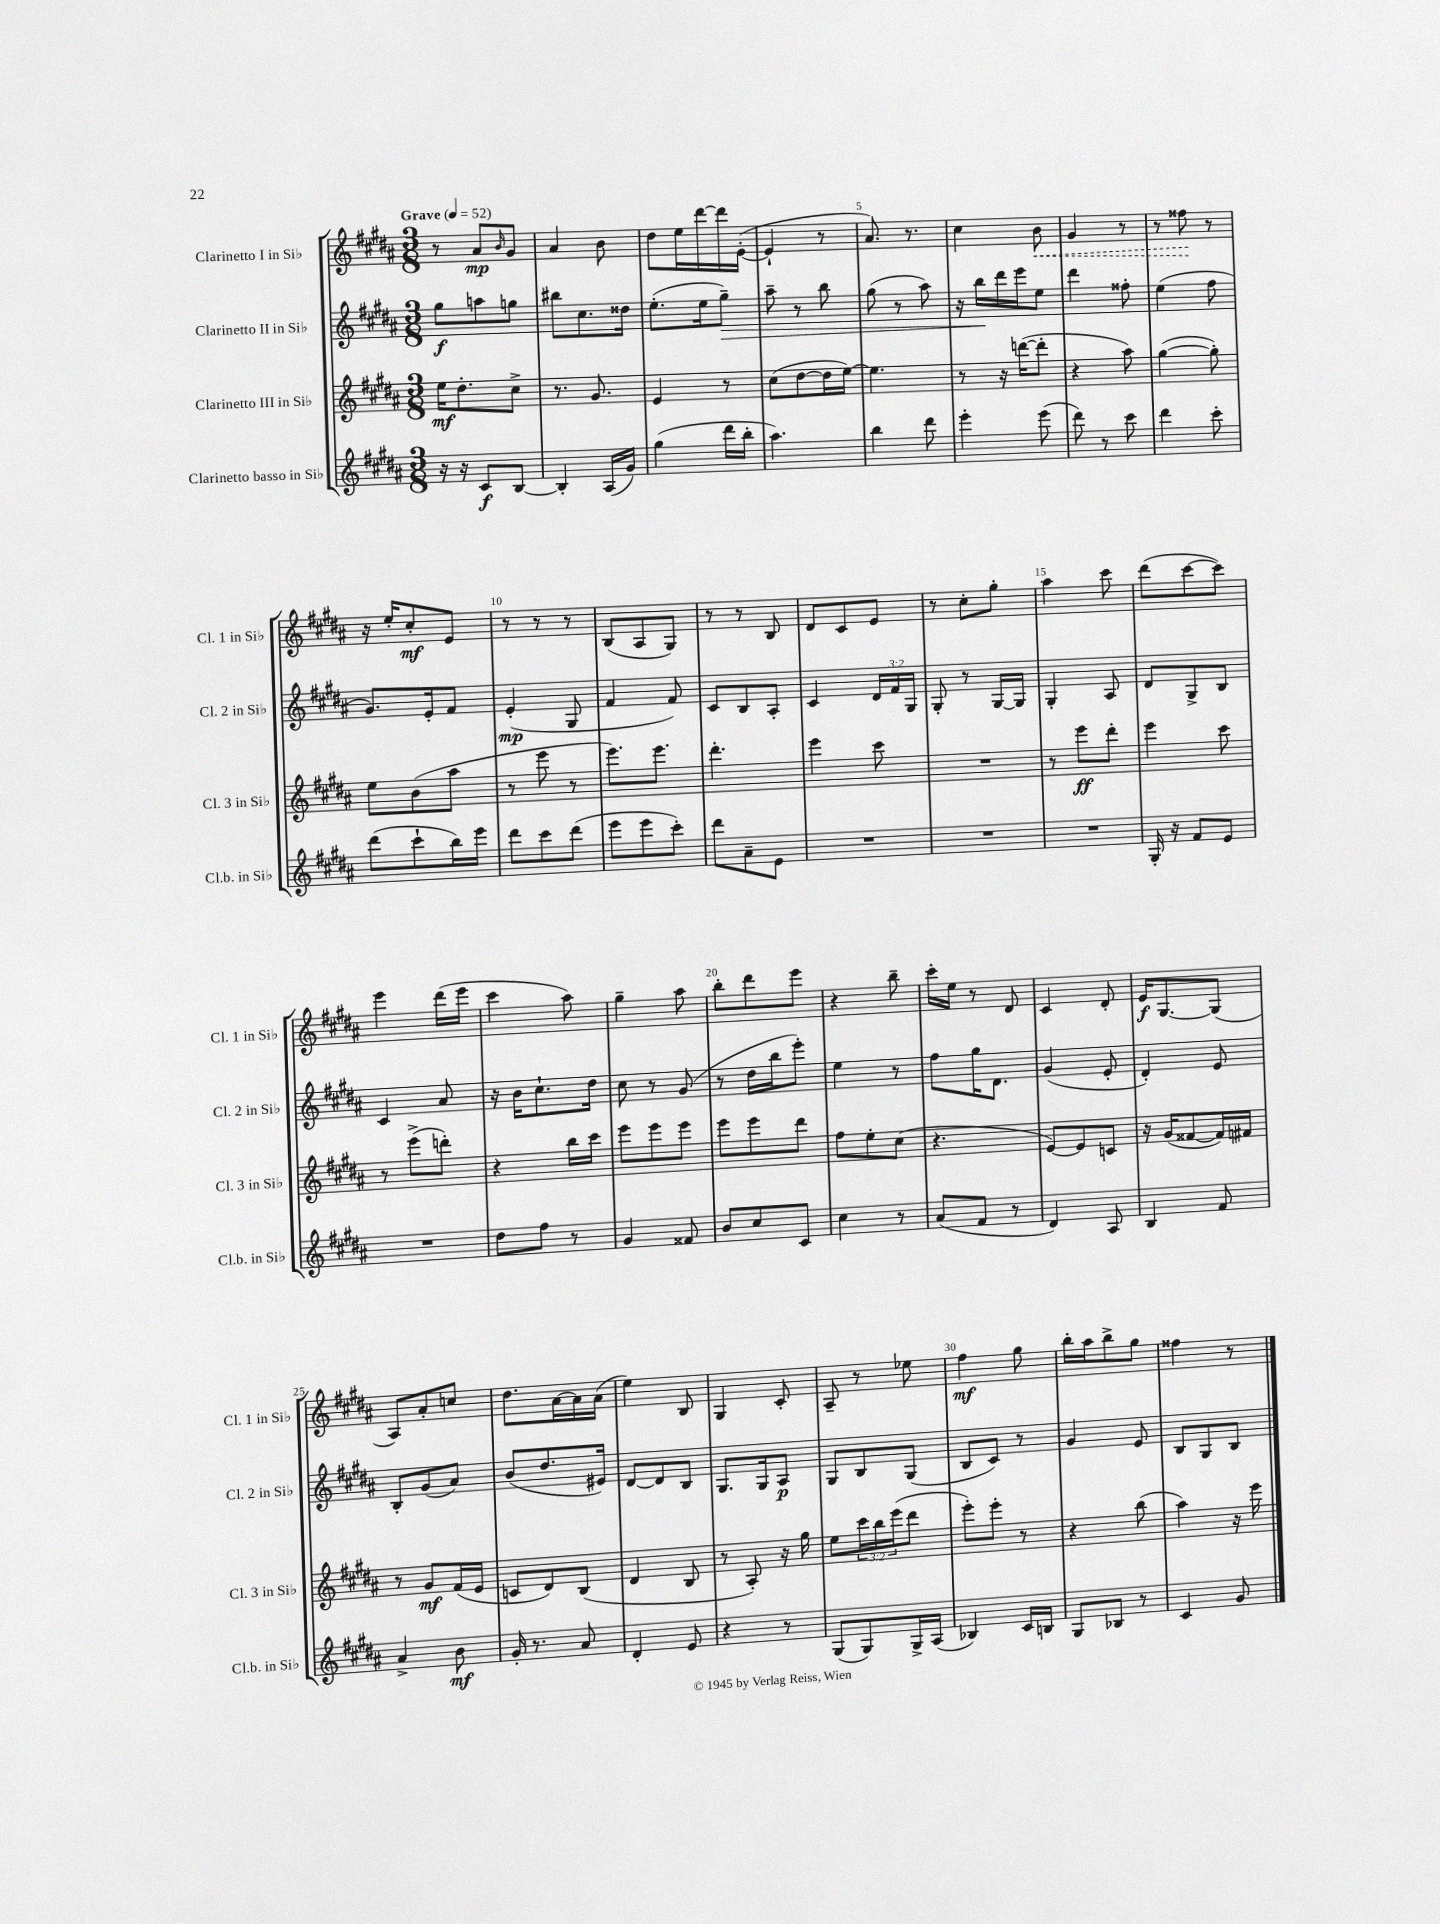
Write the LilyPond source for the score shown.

<<
\new StaffGroup <<
\new Staff = "s0" \with { instrumentName = "Clarinetto I in Sib" shortInstrumentName = "Cl. 1 in Sib" } {
    \clef treble \key b \major \numericTimeSignature \time 3/8 \tempo "Grave" 4 = 52
    r8 ais'8\mp \grace { b'16 } gis'8 |
    ais'4 b'8 |
    dis''8 e''16 dis'''16~ dis'''16 e'16~-.( |
    e'4-! r8 |
    ais'8.) r8. |
    cis''4 \once \override Hairpin.style = #'dashed-line b'8\< |
    gis'4 r8 |
    r8 fisis''8\! r8 |
    r16 e''16-. cis''8-.\mf e'8 |
    r8 r8 r8 |
    b8( ais8 gis8) |
    r8 r8 b8 |
    dis'8 cis'8 e'8 |
    r8 cis''8-. gis''8-. |
    ais''4 cis'''8 |
    dis'''8( cis'''8~ cis'''8) |
    e'''4 dis'''16( e'''16 |
    cis'''4 ais''8) |
    gis''4-- ais''8 |
    b''8-. dis'''8 e'''8 |
    r4 b''8-- |
    cis'''16-. e''16 r8 dis'8 |
    cis'4 dis'8-. |
    e'16\f gis8.~ gis8( |
    ais8) ais'8-. c''8 |
    dis''8. ais'16~ ais'16 ais'16( |
    e''4) b8 |
    gis4 cis'8-. |
    ais8-- r8 ees''8 |
    fis''4\mf gis''8 |
    b''16-. ais''16 b''8-> gis''8 |
    fisis''4 r8 \bar "|." |
}
\new Staff = "s1" \with { instrumentName = "Clarinetto II in Sib" shortInstrumentName = "Cl. 2 in Sib" } {
    \clef treble \key b \major \numericTimeSignature \time 3/8 \override Staff.TupletNumber.text = #tuplet-number::calc-fraction-text
    gis''8\f a''8 g''8 |
    bis''8 cis''8. disis''16 |
    e''8.-.( e''16 gis''8--\>) |
    ais''8-- r8 b''8 |
    gis''8( r8 ais''8) |
    r16 b''16\! dis'''16 e'''16 e''8 |
    dis'''4 fisis''8-. |
    e''4( fis''8 |
    gis'8.) e'16-. fis'8 |
    e'4-.\mp( gis8 |
    fis'4 fis'8) |
    cis'8 b8 ais8-. |
    cis'4 \tuplet 3/2 { dis'16 fis'16 gis16 } |
    gis8-. r8 gis16~ gis16 |
    gis4-. ais8 |
    dis'8 gis8-> b8 |
    cis'4 ais'8 |
    r16 b'16 cis''8.-! dis''16 |
    cis''8 r8 gis'8( |
    r8 dis''16 b''16 e'''8-.) |
    e''4 r8 |
    fis''8 gis''16 dis'8. |
    gis'4( e'8-. |
    dis'4-.) e'8 |
    b8-. gis'8( ais'8) |
    b'8( dis''8. eis'16) |
    dis'8~ dis'8 b8 |
    gis8. gis16 ais8\p |
    gis8 b8 gis8( |
    b8 cis'8) r8 |
    gis'4 e'8 |
    b8 gis8 b8 \bar "|." |
}
\new Staff = "s2" \with { instrumentName = "Clarinetto III in Sib" shortInstrumentName = "Cl. 3 in Sib" } {
    \clef treble \key b \major \numericTimeSignature \time 3/8 \override Staff.TupletNumber.text = #tuplet-number::calc-fraction-text
    e''16\mf dis''8.-. cis''8-> |
    r8. gis'8. |
    e'4 r8 |
    cis''8( dis''8~ dis''16 e''16~) |
    e''4. |
    r8 r16 d'''16~( d'''8-. |
    r4 ais''8) |
    gis''4~( gis''8-.) |
    e''8 b'8( ais''8 |
    r8 e'''8 r8 |
    e'''8.) e'''8. |
    dis'''4.-. |
    e'''4 cis'''8 |
    R4. |
    r8 e'''8\ff dis'''8-. |
    e'''4 cis'''8 |
    r8 e'''8->( d'''8-.) |
    r4 b''16 cis'''16 |
    e'''8 e'''8 e'''8 |
    e'''8 e'''8 dis'''8 |
    fis''8 e''8-. cis''8( |
    r4. |
    e'8~) e'8 c'8 |
    r16 gis'16( fisis'8~ fisis'16) fis'16 |
    r8 gis'8\mf fis'16( e'16 |
    c'8 dis'8) b8( |
    dis'4 b8 |
    r8 ais8-.) r16 gis''16 |
    e''8 \tuplet 3/2 { cis'''16 b''16 e'''16( } dis'''8 |
    e'''8-.) e'''8-. r8 |
    r4 b''8( |
    ais''4) r16 e'''16 \bar "|." |
}
\new Staff = "s3" \with { instrumentName = "Clarinetto basso in Sib" shortInstrumentName = "Cl.b. in Sib" } {
    \clef treble \key b \major \numericTimeSignature \time 3/8
    r16 r16 cis'8\f b8~ |
    b4-. ais16( gis'16) |
    gis''4( dis'''16 b''16-. |
    ais''4.) |
    b''4 dis'''8 |
    e'''4-. e'''8( |
    dis'''8) r8 cis'''8 |
    dis'''4 cis'''8-. |
    dis'''8( cis'''8-! b''16) e'''16 |
    dis'''8 cis'''8 dis'''8( |
    e'''8 e'''8 cis'''8-.) |
    dis'''8 ais'8-- e'8 |
    R4. |
    R4. |
    R4. |
    gis16-. r16 fis'8 e'8 |
    R4. |
    dis''8 fis''8 r8 |
    gis'4 fisis'8 |
    b'8 cis''8 cis'8 |
    cis''4 r8 |
    ais'8( fis'8 r8 |
    dis'4) ais8 |
    b4 fis'8 |
    ais'4-> b'8\mf |
    gis'16-. r8. ais'8 |
    dis'4-. e'8 |
    r4 r8 |
    gis8( gis8) gis16-> ais16( |
    bes4) cis'16 b16 |
    gis8 bes8 r8 |
    cis'4 gis'8 \bar "|." |
}
>>
>>
\layout { \context { \Score \override BarNumber.break-visibility = ##(#f #t #t) barNumberVisibility = #(every-nth-bar-number-visible 5) } }
